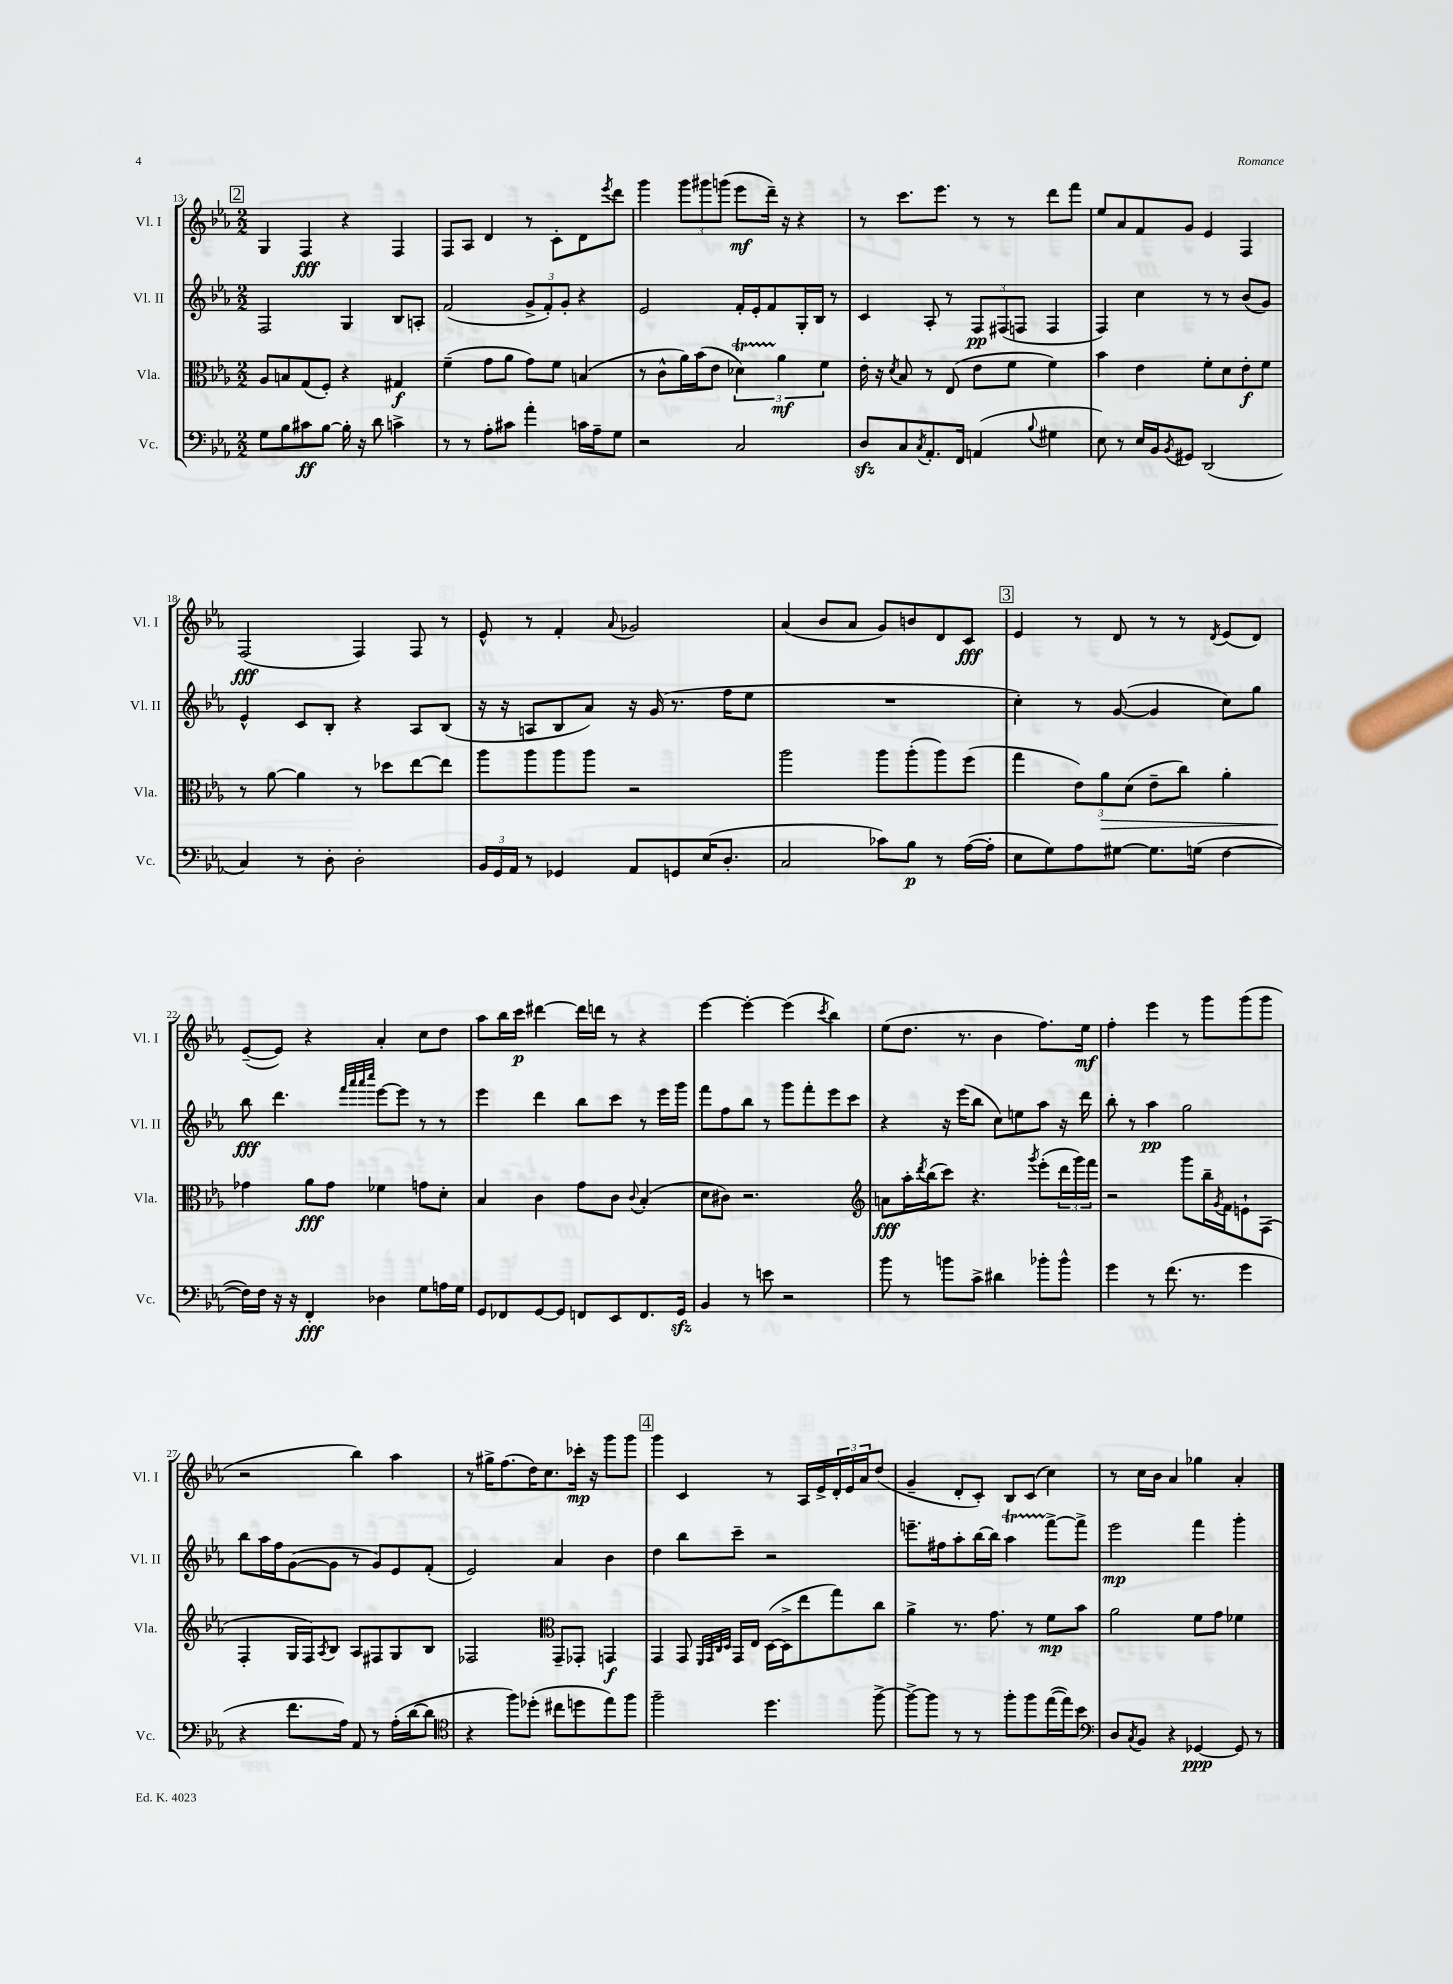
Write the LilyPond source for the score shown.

<<
\new StaffGroup <<
\new Staff = "s0" \with { instrumentName = "Vl. I" shortInstrumentName = "Vl. I" } {
    \clef treble \key ees \major \numericTimeSignature \time 2/2
    \mark \markup { \box "2" } g4 f4\fff r4 f4 |
    f8 aes8 d'4 r8 c'8-. d'8 \acciaccatura { ees'''8 } d'''8 |
    g'''4 \tuplet 3/2 { g'''8 gis'''8 g'''8( } ees'''8\mf d'''16--) r16 r4 |
    r8 c'''8. ees'''8. r8 r8 d'''8 f'''8 |
    ees''8 aes'8 f'8 g'8 ees'4 f4 |
    f2\fff( f4) f8 r8 |
    ees'8-^ r8 f'4-. \appoggiatura { aes'8 } ges'2 |
    aes'4( bes'8 aes'8 g'8) b'8 d'8 c'8\fff |
    \mark \markup { \box "3" } ees'4 r8 d'8 r8 r8 \acciaccatura { d'8 } ees'8( d'8) |
    ees'8~--( ees'8) r4 aes'4-. c''8 d''8 |
    aes''8 bes''16 c'''16\p dis'''4~ dis'''16 d'''16 r8 r4 |
    ees'''4~ ees'''4~-. ees'''4( \acciaccatura { c'''8 } bes''4) |
    ees''8( d''8. r8. bes'4 f''8.) ees''16\mf |
    f''4-. ees'''4 r8 g'''8 g'''8( g'''8 |
    r2 bes''4) aes''4 |
    r8 gis''16-> f''8.( d''16) c''8. ces'''16-.\mp r16 g'''8 g'''8 |
    \mark \markup { \box "4" } g'''4 c'4 r8 aes16 ees'16-> \tuplet 3/2 { d'16-. ees'16 aes'16 } d''8( |
    g'4-- d'8-. c'8-.) bes8 c'8( c''4) |
    r8 c''16 bes'16 aes'4 ges''4 aes'4-. \bar "|." |
}
\new Staff = "s1" \with { instrumentName = "Vl. II" shortInstrumentName = "Vl. II" } {
    \clef treble \key ees \major \numericTimeSignature \time 2/2
    \mark \markup { \box "2" } f2 g4 bes8 a8-. |
    f'2( \tuplet 3/2 { g'8-> f'8-.) g'8-. } r4 |
    ees'2 f'16-. ees'16-. f'8 g16-. bes16 r8 |
    c'4 aes8-. r8 \tuplet 3/2 { f8\pp fis8( f8 } f4 |
    f4) c''4 r8 r8 bes'8( g'8) |
    ees'4-^ c'8 bes8-. r4 aes8 bes8( |
    r16 r16 a8 bes8 aes'8) r16 g'16( r8. f''16 ees''8 |
    R1 |
    \mark \markup { \box "3" } c''4-.) r8 g'8~( g'4 c''8) g''8 |
    bes''8\fff d'''4. \grace { f'''32 aes'''32 aes'''32 c''''32 } ees'''8~ ees'''8 r8 r8 |
    ees'''4 d'''4 bes''8 c'''8 r8 ees'''16 g'''16 |
    f'''8 f''8 bes''8 r8 g'''8 f'''8-. ees'''8 c'''8 |
    r4 r16 ees'''16( bes''8 c''8) e''8 aes''8 r16 d'''16 |
    bes''8-. r8 aes''4\pp g''2 |
    bes''8 aes''16 f''16 g'8~( g'8 r8 g'8) ees'8 f'8-.( |
    ees'2) aes'4 bes'4 |
    \mark \markup { \box "4" } d''4 bes''8 c'''8-- r2 |
    e'''8.-- fis''16 aes''8-. bes''16~ bes''16 aes''4\startTrillSpan f'''8~->\stopTrillSpan f'''8-> |
    ees'''2\mp f'''4 g'''4-. \bar "|." |
}
\new Staff = "s2" \with { instrumentName = "Vla." shortInstrumentName = "Vla." } {
    \clef alto \key ees \major \numericTimeSignature \time 2/2
    \mark \markup { \box "2" } aes8 b8 g8( f8-.) r4 gis4\f |
    f'4--( g'8 aes'8 g'8) f'8 b4( |
    r8 c'8-^ aes'16) bes'16( ees'8 \tuplet 3/2 { des'4\startTrillSpan) aes'4\stopTrillSpan\mf f'4 } |
    ees'16-. r16 \acciaccatura { d'8 } bes8 r8 ees8( ees'8 f'8 f'4) |
    bes'4 ees'4 f'8-. d'8 ees'8-.\f f'8 |
    r8 aes'8~ aes'4 r8 des''8 ees''8~ ees''8 |
    aes''8 aes''8 aes''8 aes''8 r2 |
    aes''2 aes''8 aes''8-.( aes''8) f''8( |
    \mark \markup { \box "3" } g''4 \tuplet 3/2 { ees'8) aes'8\> d'8( } ees'8-- c''8) aes'4-. |
    ges'4\! aes'8\fff ges'8 fes'4 g'8 d'8-. |
    bes4 c'4 g'8 c'8 \appoggiatura { c'8 } bes4-.( |
    d'8 cis'8) r2. |
    \clef treble a'8\fff aes''16-. \acciaccatura { d'''8 } bes''16( c'''8) r4. \acciaccatura { g'''8 } ees'''8-.( \tuplet 3/2 { d'''16 g'''16) f'''16 } |
    r2 g'''8 bes''16-- \acciaccatura { g'8 } f'16 e'8-! f8( |
    f4-. g16 f16) \acciaccatura { aes8 } bes8 aes8 fis8 g8 bes8 |
    fes2 \clef alto g,8-- ges,8-. g,4\f |
    \mark \markup { \box "4" } g,4 g,8 \grace { f,32 g,32 c32 d32 } g,16 ees16 d16~( d16-> ees''8 g''8) c''8 |
    aes'4-> r8. g'8. r8 f'8\mp bes'8 |
    aes'2 f'8 g'8 fes'4 \bar "|." |
}
\new Staff = "s3" \with { instrumentName = "Vc." shortInstrumentName = "Vc." } {
    \clef bass \key ees \major \numericTimeSignature \time 2/2
    \mark \markup { \box "2" } g8 bes8 cis'8\ff bes8~ bes16-. r16 d'8 c'4-> |
    r8 r8 aes8-. cis'8 aes'4-. c'16 aes16-- g8 |
    r2 c2 |
    d8\sfz c8 \acciaccatura { c8 } aes,8.-. f,16 a,4( \appoggiatura { bes8 } gis4 |
    ees8) r8 ees16 bes,16 \acciaccatura { bes,8 } gis,8 d,2( |
    c4) r8 d8-. d2-. |
    \tuplet 3/2 { bes,16 g,16 aes,16 } r8 ges,4 aes,8 g,8 ees16( d8.-. |
    c2 ces'8) bes8\p r8 aes16~( aes16-. |
    \mark \markup { \box "3" } ees8 g8) aes8 gis8~ gis8. g16( f4~ |
    f16) f16 r16 r16 f,4-.\fff des4 g8 a16 g16 |
    g,8 fes,8 g,8~ g,8 f,8 ees,8 f,8. g,16\sfz |
    bes,4 r8 e'8 r2 |
    bes'8 r8 b'8 c'8-> dis'4 bes'8-. bes'8-^ |
    g'4 r8 f'8.( r8. g'4 |
    r4 f'8. aes16) aes,8 r8 aes16-.( d'16~ d'8 |
    \clef tenor r4 f''8) des''8-.( cis''8 d''8 ees''8) f''8 |
    \mark \markup { \box "4" } f''2-- d''4. f''8~-> |
    f''8~-> f''8 r8 r8 f''8-. f''8 ees''16~( ees''16) bes'8 |
    \clef bass d8 \acciaccatura { c8 } bes,8 r4 ges,4~\ppp ges,8 r8 \bar "|." |
}
>>
>>
\layout { \context { \Score currentBarNumber = #13 } }
